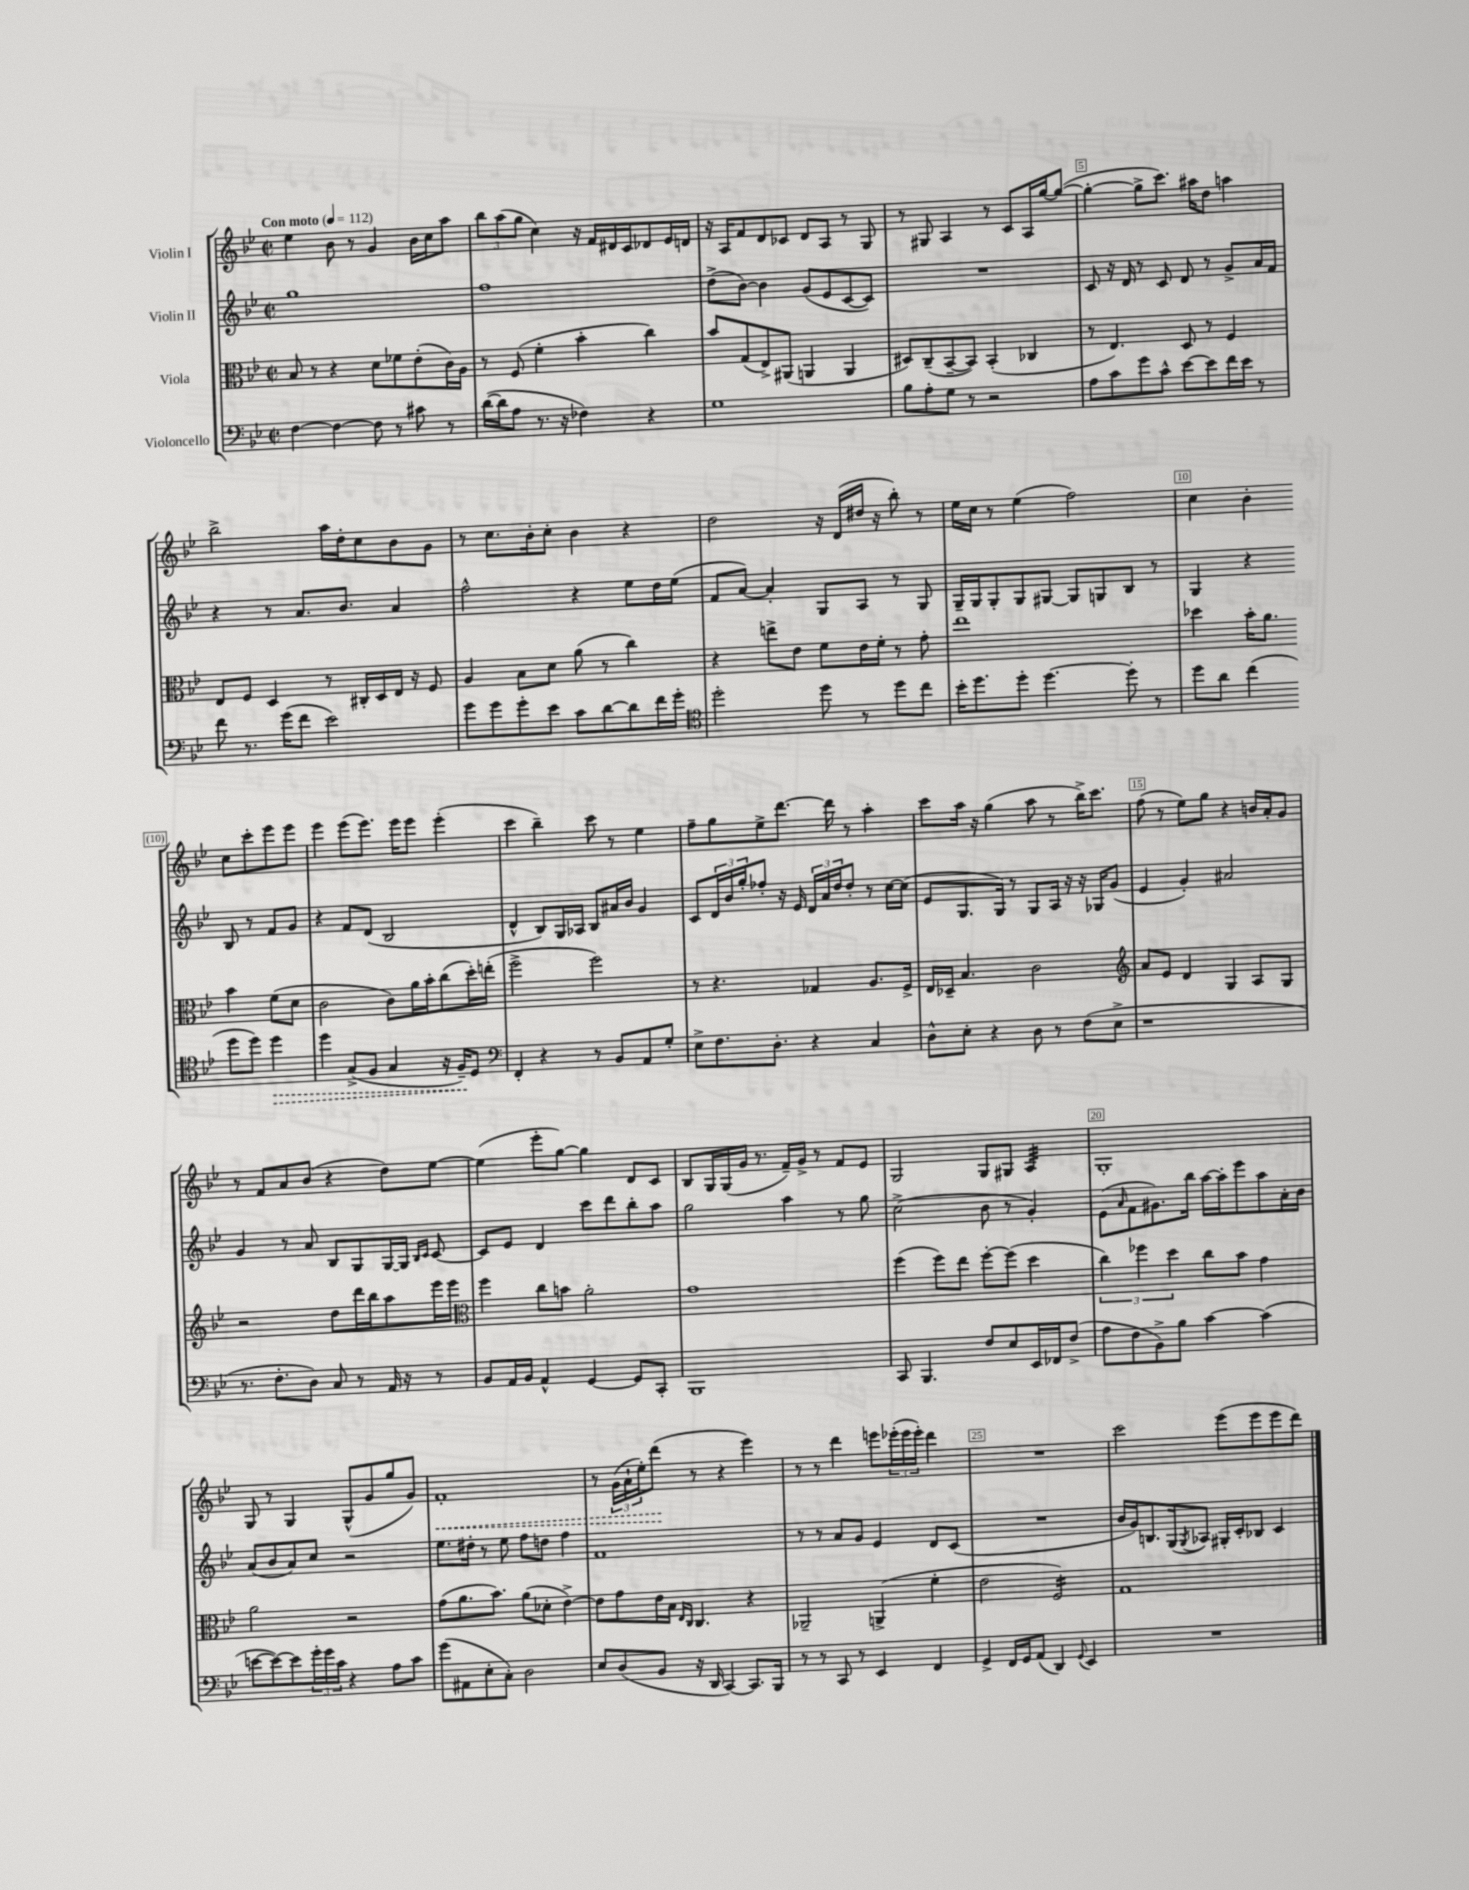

**kern	**kern	**kern	**kern
*staff4	*staff3	*staff2	*staff1
*clefF4	*clefC3	*clefG2	*clefG2
*k[b-e-]	*k[b-e-]	*k[b-e-]	*k[b-e-]
*M2/2	*M2/2	*M2/2	*M2/2
*met(c|)	*met(c|)	*met(c|)	*met(c|)
*MM112	*MM112	*MM112	*MM112
[4F	8B-	1gg	4ee-
.	8r	.	.
4F_	4r	.	8b-
.	.	.	8r
8F]	8d	.	4g
8r	8f-	.	.
8c#	(8e-'	.	16b-
.	.	.	16cc
8r	16c)	.	8aa
.	16A	.	.
=	=	=	=
([16d	8r	1ff	12bb-
16d]	.	.	.
.	.	.	(12aa
8A	(8F	.	.
.	.	.	12gg
8.r	4f'	.	4cc)
16r	.	.	.
4F-)	4b-'	.	16r
.	.	.	16f
.	.	.	16d#
.	.	.	16c
4r	4cc)	.	8d-
.	.	.	16e-
.	.	.	16d
=	=	=	=
1G	8b-	(8dd^	16r
.	.	.	16A
.	(8G	[8b-)	8f
.	8E-^)	4b-]	8d
.	(8AA#	.	8c-
.	4AA	(8g	8d
.	.	8e-	8A
.	4AA	[8c	8r
.	.	8c])	8G
=	=	=	=
8B-	8D#)	1r	8r
8A'	(8C~	.	8G#
8G	[8BB-~	.	4A
8r	8BB-])	.	.
2r	(4BB-'	.	8r
.	.	.	8c
.	4C-	.	16A
.	.	.	[16gg
.	.	.	(8gg_
=	=	=	=
8A	8r	8c	4gg'_
8c	4.E-)	16r	.
.	.	16d	.
8g	.	8r	8gg^]
8c^^	.	8c	8.ccc)
[8e-	8D	8d	.
.	.	.	16aa#
8e-]	8r	8r	8dd
16f	4F	8g^	4aa
16e-	.	.	.
8r	.	16a	.
.	.	16f	.
=	=	=	=
8f	8E-	4r	2bb-^
8.r	8F	.	.
.	4D	8r	.
(16g	.	.	.
8f	.	8.a	.
2e-)	8r	.	16aa
.	.	8.b-	16dd'
.	16C#'	.	8cc
.	16D	.	.
.	16E-	4a	8b-
.	16r	.	.
.	8F	.	8g
=	=	=	=
8g	4A	2ff^^	8r
8g	.	.	8.cc
8g'	8B-	.	.
.	.	.	16b-'
8e-	8d	.	8cc'
8c	(8a	4r	4b-
[8d	8r	.	.
8d]	4cc)	8ee-	4r
16f	.	16dd	.
16g'	.	(16ee-	.
=	=	=	=
*clefC4	*	*	*
2dd'	4r	8f	2dd
.	.	[8a)	.
.	8ee^	4a']	.
.	8e-	.	.
8dd	8f	8G	16r
.	.	.	(16d
8r	16e-	8A	16dd#
.	16f'	.	16r
8dd	8r	8r	8bb-')
8cc	8g'	8G	8r
=	=	=	=
16b-'	1ee-	16G~	16ee-
8.dd	.	16G	16cc
.	.	8G'	8r
8dd'	.	8G	(4ee-
[4.dd	.	[8G#	.
.	.	8G#]	2ff)
.	.	8G	.
8dd']	.	8B-	.
8r	.	8r	.
=	=	=	=
8dd	4dd-	4G	4cc
8a	.	.	.
(4cc	16b-'	4r	4b-'
.	8.a	.	.
8dd	4b-	8B-	8cc
8dd)	.	8r	8ccc'
4dd	(8f	8f	8eee-
.	8d	8g	8eee-
=	=	=	=
4dd	2c	4r	4eee-
(8G^	.	8f	(8eee-
8F	.	(8d	8.eee-)
4G	8c)	2B-	.
.	.	.	16eee-
.	16a	.	8eee-
.	16b-'	.	.
16r	(8cc	.	(4eee-'
16F~)	.	.	.
8D	16dd')	.	.
.	(16ee'	.	.
=	=	=	=
*clefF4	*	*	*
4FF'	2ff^	4d^^	4ccc
4r	.	8B-)	4bb-~)
.	.	16G	.
.	.	16A-	.
8r	2ff)	8B-	8ccc
8BB-	.	16a#	8r
.	.	16b-	.
8AA	.	4g	4ee-
8G'	.	.	.
=	=	=	=
8E-^	8r	8c	8ff~
8.F	4.r	24d	8gg
.	.	24b-	.
.	.	24gg'	.
.	.	8ff-'	8ee-^
8.D'	.	.	.
.	.	16r	[8.ddd
.	.	16e-	.
4r	4G-	24d	.
.	.	24a	.
.	.	.	16ddd]
.	.	24dd	.
.	.	8dd'	8r
4C	8.A	8r	4aa'
.	.	[16cc	.
.	16F^	(16cc]	.
=	=	=	=
8D^^	16E-	8e-	8ccc
.	16D-~	.	.
8E-'	4.B-	8.G	16aa
.	.	.	16r
4r	.	.	(4gg
.	.	16G)	.
.	.	8r	.
8D	2c	8G	8aa
8r	.	16A	8r
.	.	16r	.
(8F	.	16r	16bb-^)
.	.	16G-	8.ccc
8E-^	.	(8g	.
=	=	=	=
*	*clefG2	*	*
1r	8a	4e-	(8ff
.	8e-	.	8r
.	4d	4g')	8ee-)
.	.	.	8gg
.	4G	2a#	4r
.	8A	.	16b
.	.	.	16a'
.	8G	.	8g
=	=	=	=
8.r	2r	4g	8r
.	.	.	8f
8.F'	.	.	.
.	.	8r	8a
8D)	.	8a	(8b-
8C	8dd	8B-	4r
8r	16ddd	8G	.
.	16bb-	.	.
16AA	8aa	[16G	8dd)
16r	.	16G]	.
.	.	16qqB-	.
.	.	16qqc	.
8r	16eee-	[8c	[8ee-
.	16eee-	.	.
=	=	=	=
*	*clefC3	*	*
8BB-	4ff	8c]	(4ee-]
16AA	.	8e-	.
16BB-	.	.	.
4AA^^	8cc	4d	8eee-'
.	8b	.	[8gg)
[4GG	2a'	8ccc	4gg]
.	.	8ddd	.
8GG]	.	8bb-'	8d
8CC'	.	8aa	8c
=	=	=	=
1BBB-	1g	2gg	8B-
.	.	.	16G
.	.	.	(16G
.	.	.	16g
.	.	.	8.r
.	.	4aa	16f~)
.	.	.	16g^
.	.	.	8r
.	.	8r	8f
.	.	8gg	8e-
=	=	=	=
8CC	(4ff	(2cc^	2G
4.BBB-	.	.	.
.	8ff)	.	.
.	8ee-	.	.
8F	[8ff'	8b-	8G
8E-	(8ff]	8r	8G#
16EE-	4dd	4g')	4A
16FF-	.	.	.
(8F^	.	.	.
=	=	=	=
8A	6cc)	(8e-	1G'
.	.	16qqa	.
8F	.	8f	.
.	6ff-	.	.
8BB-^)	.	8.g#)	.
.	6dd	.	.
8B-	.	.	.
.	.	16bb-	.
[4c	8cc	[16aa	.
.	.	16aa']	.
.	8b-	8eee-	.
(4c]	4g	8aa	.
.	.	16a'	.
.	.	16b-	.
=	=	=	=
[8e	2a	(8a	8G
8e_)	.	8b-	8r
8e]	.	8a)	4G
24g'	.	8cc	.
24g	.	.	.
24c	.	.	.
4r	2r	2r	(8G^^
.	.	.	8g
8A	.	.	8gg
8c	.	.	8g)
=	=	=	=
(8g	(8g	8.ee-	1f'
8AA#	8.a	.	.
.	.	16dd#'	.
8E-'	.	8r	.
.	8.b-)	.	.
8C')	.	8ee-	.
2D	(8a	8ff	.
.	8d-'	8dd	.
.	[4e-^)	4ff	.
=	=	=	=
8E-	8e-]	1f	8r
(8D	8g	.	(24g
.	.	.	24a`
.	.	.	24ee-')
8BB-	16e-	.	(8ddd
.	16B-	.	.
.	16qqE-	.	.
.	16qqC	.	.
16r	4.C	.	8r
16DD	.	.	.
[4CC)	.	.	4r
8.CC]	4r	.	4eee-)
16BBB-	.	.	.
=	=	=	=
8r	2AA-~	8r	8r
8r	.	8r	8r
8CC	.	8a	4ddd
8r	.	8g	.
4EE-	(4AA^	4e-	8eee
.	.	.	(24eee-'
.	.	.	24eee-
.	.	.	24eee-')
4FF	4f'	8d	4ddd
.	.	(8c	.
=	=	=	=
4GG^	2e-	1r	1r
16FF	.	.	.
16GG	.	.	.
(8AA	.	.	.
4DD)	2F)	.	.
8qqGG	.	.	.
4EE-	.	.	.
=	=	=	=
1r	1G	16b-	2ccc
.	.	16g)	.
.	.	8.B	.
.	.	(16G	.
.	.	8qG	.
.	.	8A-)	.
.	.	16G#'	(8eee-
.	.	16c'	.
.	.	8B-	8eee-
.	.	4c	8eee-
.	.	.	8ddd)
==	==	==	==
*-	*-	*-	*-
